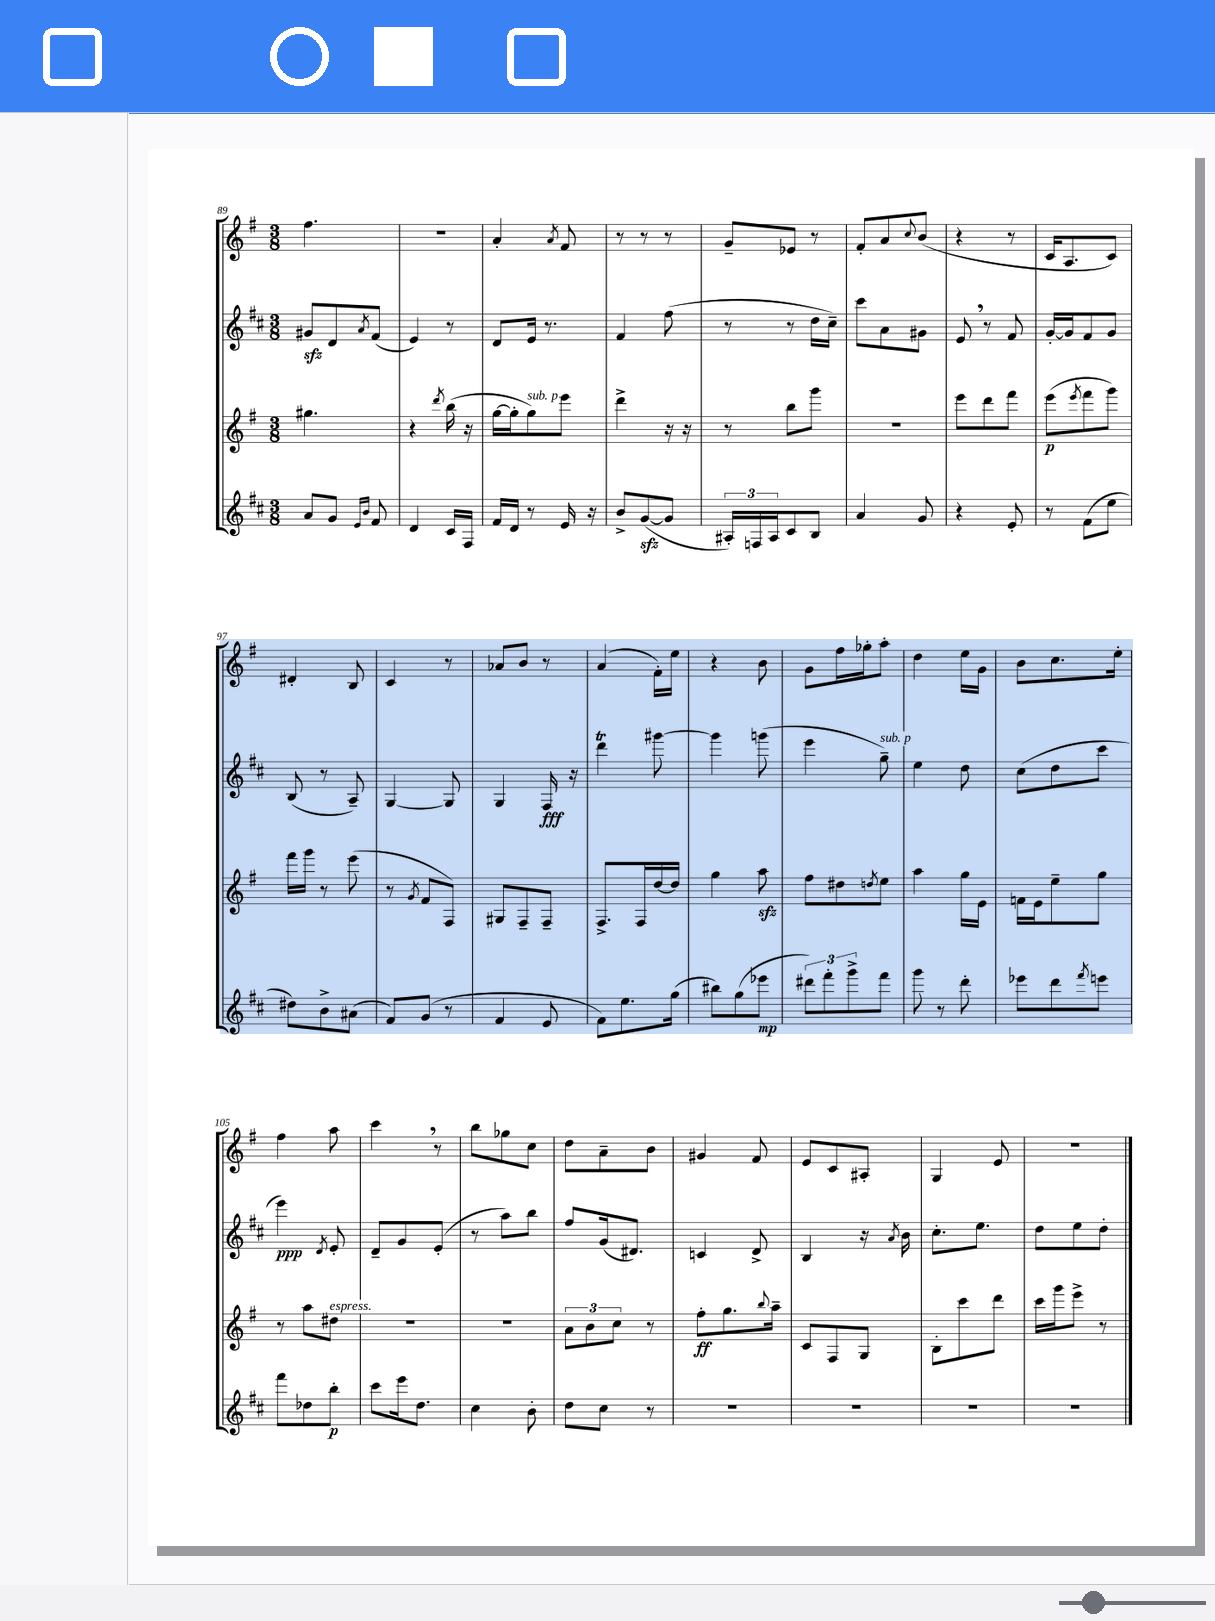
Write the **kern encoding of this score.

**kern	**kern	**kern	**kern
*staff4	*staff3	*staff2	*staff1
*clefG2	*clefG2	*clefG2	*clefG2
*k[f#c#]	*k[f#]	*k[f#c#]	*k[f#]
*M3/8	*M3/8	*M3/8	*M3/8
8a/L	4.gg#\	8g#/L	4.ff#\
8g/J	.	8d/	.
16qqe/LL	.	.	.
16qqb/JJ	.	8qa/	.
8f#/	.	(8f#/J	.
=	=	=	=
4d/	4r	4e/)	4.r
.	8qddd/	.	.
16c#/LL	(16bb\	8r	.
16F#/JJ	16r	.	.
=	=	=	=
16f#/LL	[16gg\LL	8d/L	4a'/
16d/JJ	16gg'\]J	.	.
8r	8gg\)	16e/Jk	.
.	.	8.r	.
.	.	.	8qa/
16e/	8eee\J	.	8f#/
16r	.	.	.
=	=	=	=
8b^/L	4ddd^\	4f#/	8r
([8g/	.	.	8r
8g/]J	16r	(8ff#\	8r
.	16r	.	.
=	=	=	=
24A#'/LL)	8r	8r	8g~/L
24F/	.	.	.
24A#/J	.	.	.
8c#/	8bb\L	8r	8e-/J
8B/J	8ggg\J	16dd\LL	8r
.	.	16cc#~\JJ)	.
=	=	=	=
4a/	4.r	8ccc#\L	8f#'/L
.	.	8a\	8a/
.	.	.	8qqcc/
8g/	.	8g#\J	(8b/J
=	=	=	=
4r	8eee\L	8e/	4r
.	8ddd\	8r	.
8e'/	8fff#\J	8f#/	8r
=	=	=	=
8r	(8eee\L	[16g'/LL	16c/LK
.	.	16g/]J	8.A/
.	8qeee/	.	.
(8f#\L	8fff#\	8f#/	.
8ee\J	8ggg\J)	8g/J	8c/J)
=	=	=	=
8dd#\L)	16fff#\LL	(8B/	4d#'/
.	16ggg\JJ	.	.
8b^\	8r	8r	.
(8a#\J	(8eee\	8A~/)	8B/
=	=	=	=
8f#/L)	8r	[4G/	4c/
.	8qg/	.	.
(8g/J	8f#/L	.	.
8r	8F#/J)	8G/]	8r
=	=	=	=
4f#/	8G#/L	4G/	8a-/L
.	8F#~/	.	8b/J
8e/	8F#~/J	16F#/	8r
.	.	16r	.
=	=	=	=
8f#\L)	8.F#^/L	4ddd\	(4a/
8.ee\	.	.	.
.	16F#/L	.	.
.	[16dd/	[8ggg#\	16f#'\LL)
(16gg\Jk	16dd/]JJ	.	16ee\JJ
=	=	=	=
8bb#\L)	4gg\	4ggg#\]	4r
(8gg\	.	.	.
8eee-\J	8aa\	(8ggg\	8b\
=	=	=	=
12ddd#\L)	8ff#\L	4eee\	8g\L
12fff#'\	.	.	.
.	8dd#\	.	16ff#\L
12ggg^\	.	.	.
.	.	.	16gg-'\J
.	8qdd/	.	.
8fff#\J	8ee\J	8gg~\)	8aa'\J
=	=	=	=
8ggg\	4aa\	4ee\	4dd\
8r	.	.	.
8ddd'\	16gg\LL	8dd\	16ee\LL
.	16e\JJ	.	16g\JJ
=	=	=	=
8eee-\L	16f\LL	(8cc#\L	8b\L
.	16e\J	.	.
8ddd\	8ee~\	8dd\	8.cc\
8qfff#/	.	.	.
8eee\J	8gg\J	8ccc#\J	.
.	.	.	16ee'\Jk
=	=	=	=
8fff#\L	8r	4eee\)	4ff#\
8dd-\	8aa\L	.	.
.	.	8qd/	.
8bb'\J	8dd#\J	8e'/	8aa\
=	=	=	=
8ccc#\L	4.r	8d~/L	4ccc\
16eee\k	.	8g/	.
8.dd\J	.	.	.
.	.	(8e'/J	8r
=	=	=	=
4cc#\	4.r	8r	8bb\L
.	.	8aa\L)	8gg-\
8b'\	.	8bb\J	8cc\J
=	=	=	=
8dd\L	12a\L	8ff#/L	8dd\L
.	12b\	.	.
8cc#\J	.	(16g/k	8a~\
.	12cc\J	.	.
.	.	8.d#/J)	.
8r	8r	.	8b\J
=	=	=	=
4.r	8ff#'\L	4c/	4g#/
.	8.gg\	.	.
.	.	8d^/	8f#/
.	8qqbb/	.	.
.	16aa~\Jk	.	.
=	=	=	=
4.r	8c/L	4B/	8e/L
.	8F#/	.	8c/
.	8G/J	16r	8A#'/J
.	.	8qa/	.
.	.	16b\	.
=	=	=	=
4.r	8B'\L	8.cc#'\L	4G/
.	8ccc\	.	.
.	.	8.ee\J	.
.	8ddd\J	.	8e/
=	=	=	=
4.r	16ccc\LL	8dd\L	4.r
.	16ggg\J	.	.
.	8eee^\J	8ee\	.
.	8r	8dd'\J	.
==	==	==	==
*-	*-	*-	*-
